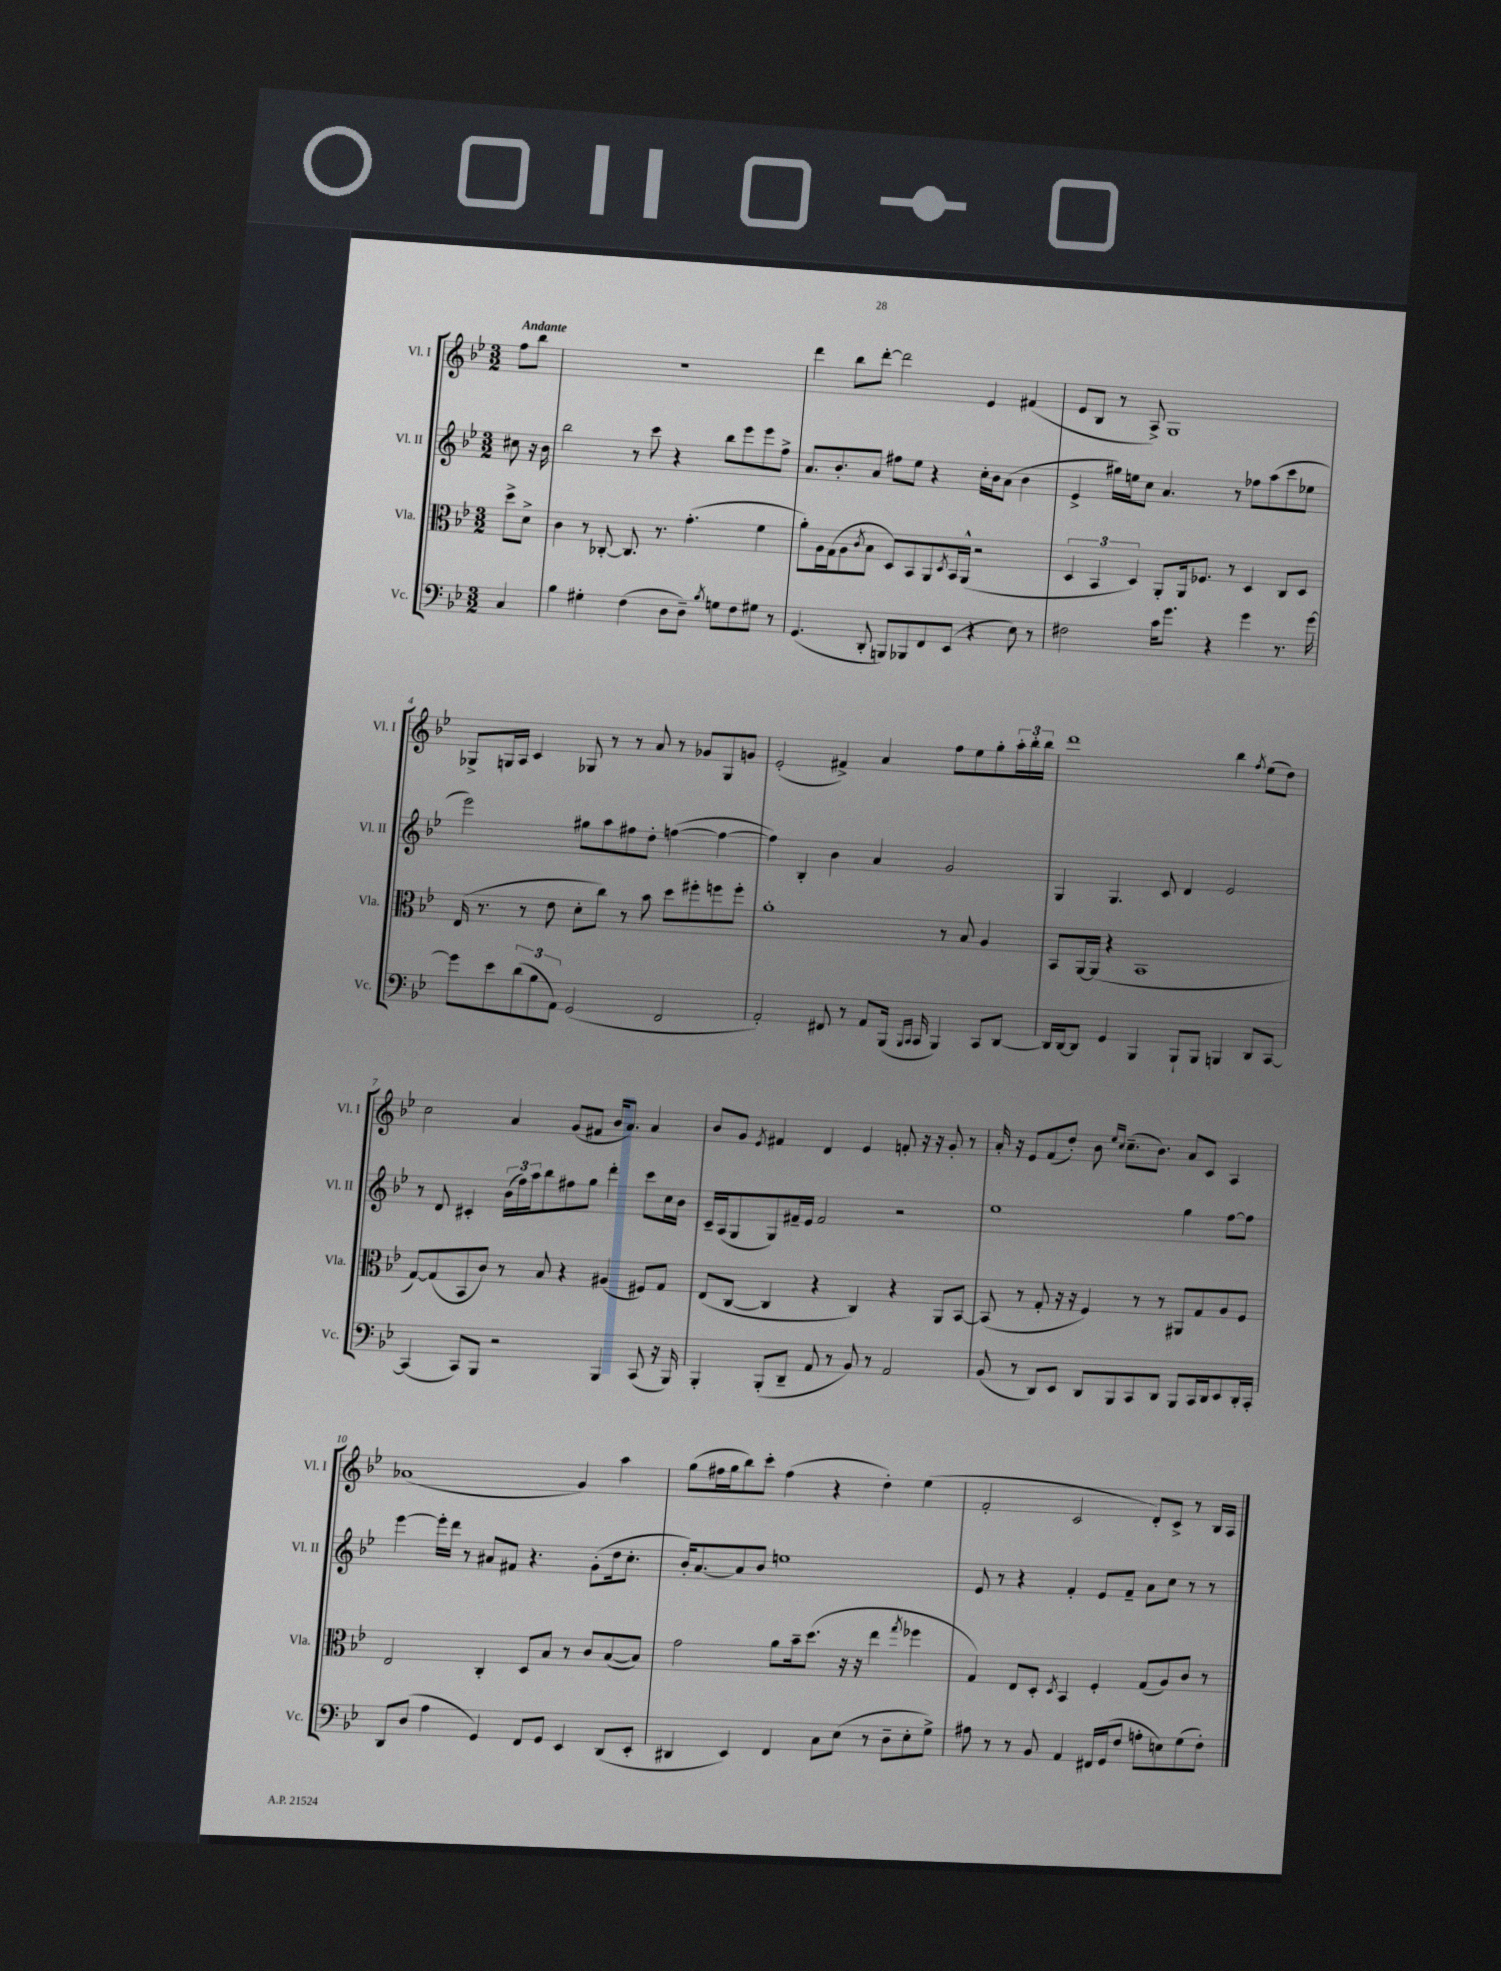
<<
\new StaffGroup <<
\new Staff = "s0" \with { instrumentName = "Vl. I" shortInstrumentName = "Vl. I" } {
    \clef treble \key bes \major \numericTimeSignature \time 3/2 \partial 4 \tempo "Andante"
    f''8 bes''8 |
    R1. |
    d'''4 bes''8 d'''8~-. d'''2 ees'4 fis'4( |
    ees'8 bes8 r8 a8->) g1 |
    ges8-> g16 a16 c'4 ges8 r8 r8 a'8 r8 ges'8 ges8 g'8 |
    ees'2-.( fis'4->) a'4 f''8 ees''8 g''8-. \tuplet 3/2 { a''16-. bes''16-. bes''16 } |
    d'''1 bes''4 \acciaccatura { f''8 } ees''8( d''8) |
    c''2 a'4 g'8( fis'8 bes'16 a'8.) a'4 |
    bes'8 g'8 \acciaccatura { ees'8 } fis'4 d'4 ees'4 f'8-. r16 r16 g'8-. r8 |
    a'16-. r16 ees'8 f'8( d''8-.) bes'8 \grace { ees''16 c''16 } c''8.--( bes'8.) a'8 c'8 a4 |
    aes'1( g'4) a''4 |
    g''8( fis''16 g''16 bes''8) c'''8-. fis''4( r4 d''4-.) ees''4( |
    f'2-. c'2 d'8-.) c'8-> r8 bes16 a16 \bar "|." |
}
\new Staff = "s1" \with { instrumentName = "Vl. II" shortInstrumentName = "Vl. II" } {
    \clef treble \key bes \major \numericTimeSignature \time 3/2 \partial 4
    cis''8 r16 bes'16 |
    bes''2 r8 c'''8 r4 bes''8 ees'''8 ees'''8 f''8-> |
    a'8. bes'8.-. a'8 fis''8 ees''8 r4 c''16-. bes'16 a'8( bes'4 |
    ees'4-> gis''16) e''16 c''8 a'4. r8 fes''8 a''8( c'''8 ees''8 |
    ees'''2) gis''8 a''8 fis''8 d''8-. f''4~( f''4~ |
    f''4) bes4-. bes'4 a'4 g'2 |
    g4 g4. c'8 d'4 ees'2 |
    r8 d'8 cis'4-. \tuplet 3/2 { bes'16( f''16) a''16 } bes''8 fis''8 g''8 d'''4-. c'''8 c''16 bes'16 |
    c'16-- a16( g8 g8) fis'16-- ees'16 fis'2 r2 |
    ees''1 g''4 f''8~ f''8 |
    ees'''4~ ees'''16-. d'''16 r8 ais'8 fis'8 r4. g'8-.( d''16 c''8.-. |
    bes'16-.) a'8.~ a'8 bes'8 e''1 |
    ees'8 r8 r4 f'4-. ees'8 f'8-- a'8 c''8 r8 r8 \bar "|." |
}
\new Staff = "s2" \with { instrumentName = "Vla." shortInstrumentName = "Vla." } {
    \clef alto \key bes \major \numericTimeSignature \time 3/2 \partial 4
    d''8-> d'8-> |
    c'4 r8 ces8~-. ces8. r8. g'4.-.( f'4 |
    a'8-.) a16 g16( a8 \acciaccatura { c'8 } bes8 d8) bes,8 a,8 \acciaccatura { d8 } bes,16 a,16-^( r2 |
    \tuplet 3/2 { d4 bes,4 d4) } a,8-. a,16 fes8. r8 d4 c8 d8 |
    ees16( r8. r8 ees'8 d'8-. c''8) r8 bes'8 d''8 fis''8-. f''8 f''8-. |
    a'1-. r8 bes8 a4 |
    bes,8 a,16~ a,16( r4 bes,1 |
    g8~) g8( bes,8 c'8) r8 bes8 r4 ais4( fis8) g8 |
    ees8( c8~ c4 r4 c4) r4 a,8 bes,8~ |
    bes,8( r8 g8-. r16 r16 f4) r8 r8 ais,8 g8 a8 f8 |
    ees2 c4-. d8 bes8 r8 c'8 bes8~( bes8) |
    g'2 a'8 bes'16-- d''8.( r16 r16 ees''4 \acciaccatura { g''8 } fes''4 |
    g4) ees8 d8-. \acciaccatura { d8 } bes,4 f4-. g8( a8) c'8 r8 \bar "|." |
}
\new Staff = "s3" \with { instrumentName = "Vc." shortInstrumentName = "Vc." } {
    \clef bass \key bes \major \numericTimeSignature \time 3/2 \partial 4
    c4 |
    bes4 gis4-. f4( d8 d8--) \acciaccatura { bes8 } g8 f8 gis8 r8 |
    g,4.( d,8-. b,,8) bes,,8 f,8 ees,8( r4 ees8) r8 |
    fis2 c'16 g'8. r4 g'4 r8. g'16~ |
    g'8 ees'8 \tuplet 3/2 { d'8( bes8 a,8) } g,2( f,2 |
    a,2-.) fis,8 r8 a,8 bes,,16( \grace { bes,,16 c,16 } c,16 bes,,4) c,8 d,8~ |
    d,16 d,16~ d,8 g,4 bes,,4 bes,,8-! bes,,8 b,,4 d,8 c,8~ |
    c,4( c,8) bes,,8 r2 bes,,4 c,8( r16 bes,,16) |
    bes,,4-. bes,,8-.( d,8-- a,8 r8 bes,8) r8 a,2 |
    bes,8( r8 d,8) ees,8 d,8 bes,,8 c,8 d,8 bes,,8 c,16 d,16 ees,8 d,16-. c,16-. |
    d,8 d8( a4 g,4) f,8 g,8 ees,4 d,8( ees,8-. |
    dis,4 ees,4) f,4 c8 ees8( r8 d8-- ees8-. g8->) |
    ais8 r8 r8 bes,8 a,4 fis,16 g,16( f8 a8-. e8) g8( f8-.) \bar "|." |
}
>>
>>
